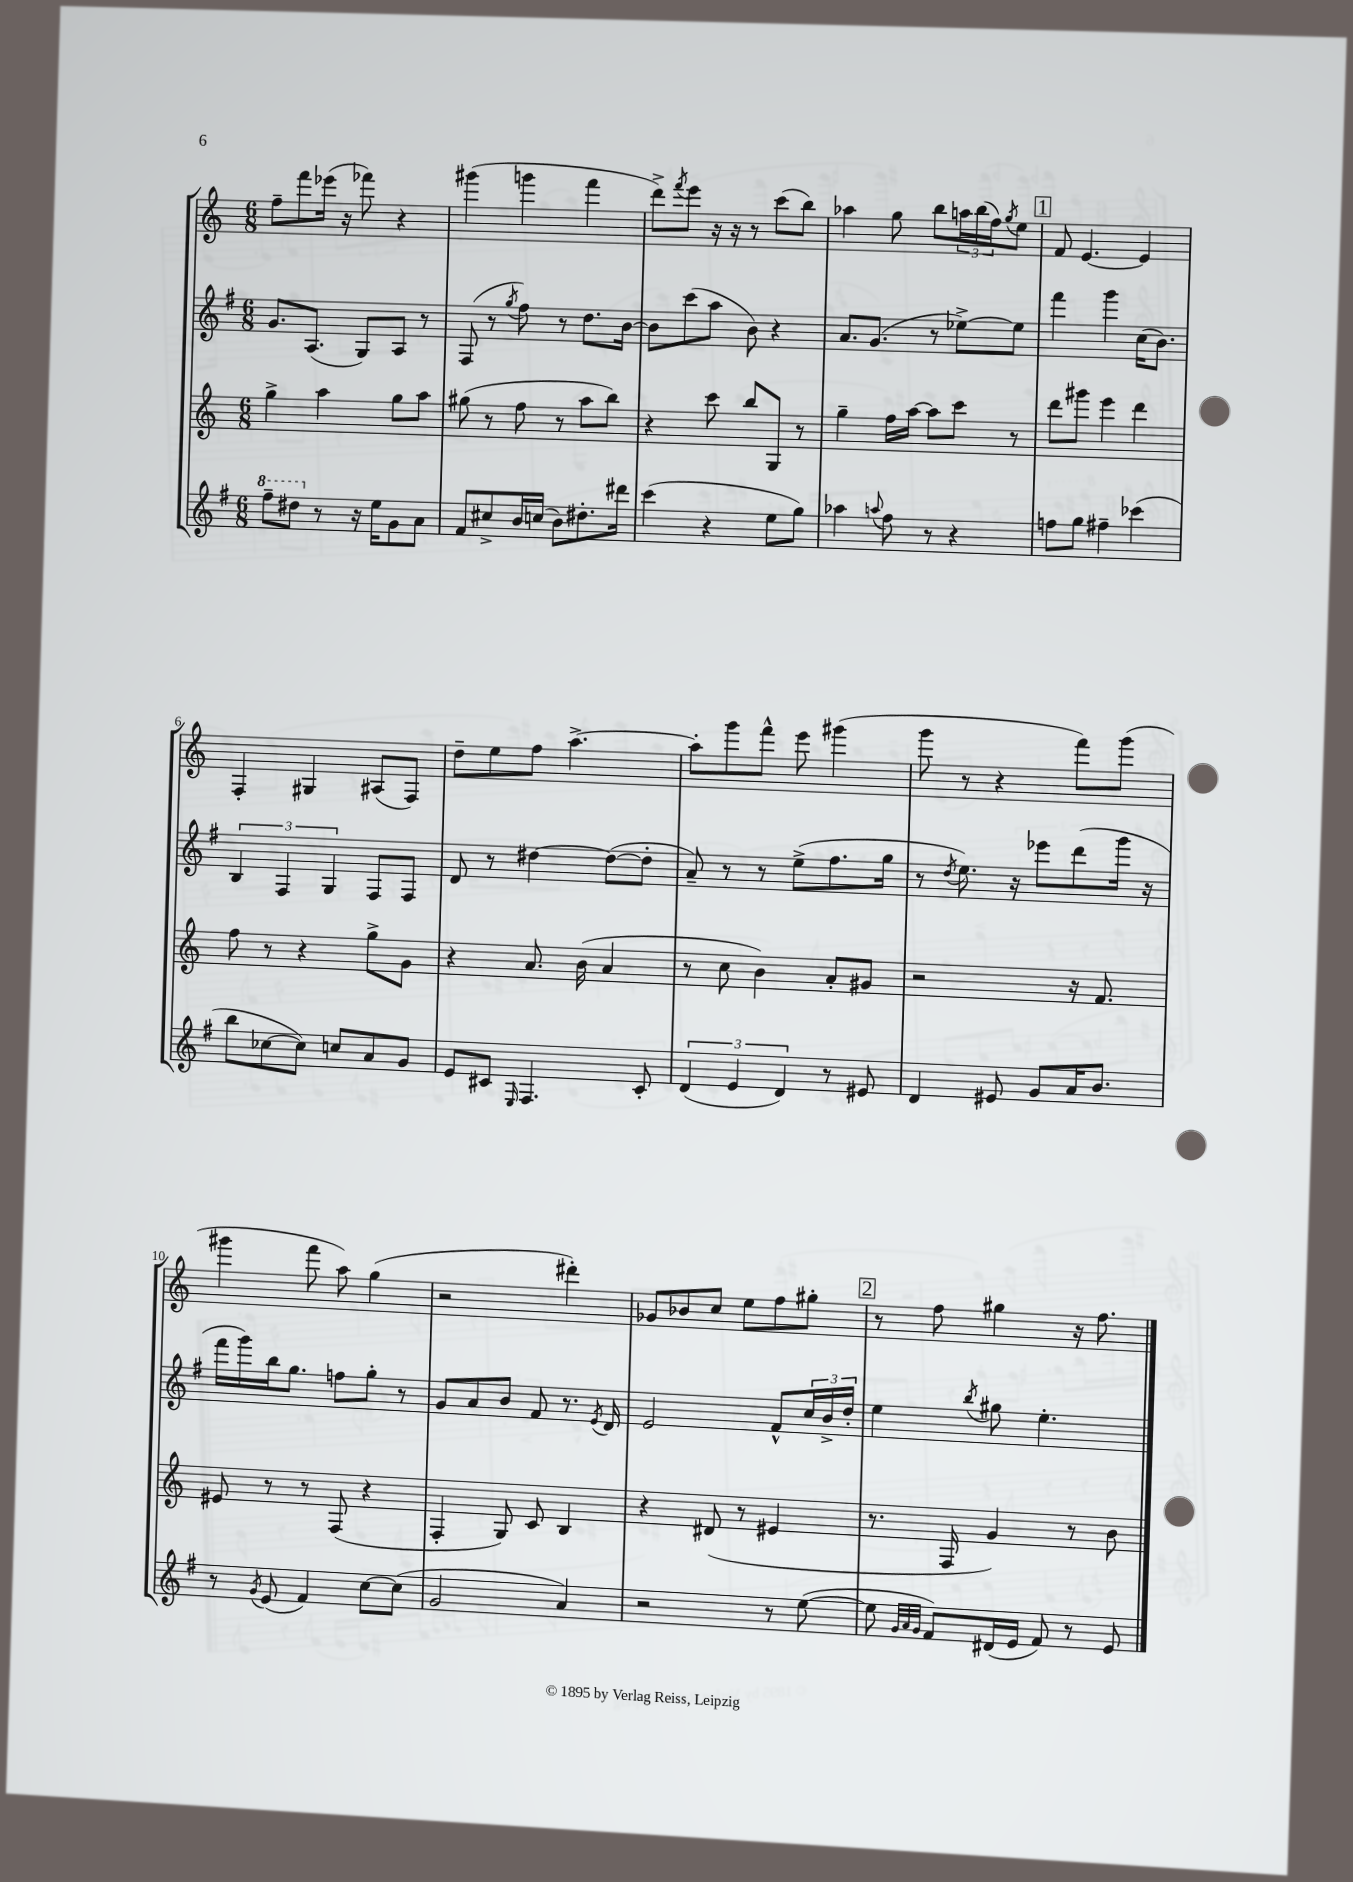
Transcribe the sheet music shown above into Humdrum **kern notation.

**kern	**kern	**kern	**kern
*staff4	*staff3	*staff2	*staff1
*clefG2	*clefG2	*clefG2	*clefG2
*k[f#]	*k[]	*k[f#]	*k[]
*M6/8	*M6/8	*M6/8	*M6/8
8fff#~\L	4gg^\	8.g/L	8ff~\L
8ddd#\J	.	.	8fff\
.	.	(8.A/J	.
8r	4aa\	.	(16eee-\Jk
.	.	.	16r
16r	.	8G/L)	8fff-\)
16ee\LK	.	.	.
8g\	8gg\L	8A/J	4r
8a\J	8aa\J	8r	.
=	=	=	=
8f#/L	(8gg#\	(8F#/	(4ggg#\
8cc#^/	8r	8r	.
.	.	8qgg/	.
16b/L	8ff\	8ff#\)	4ggg\
(16cc/JJ	.	.	.
8b\L)	8r	8r	.
8.dd#'\	8aa\L	8.dd\L	4fff\
.	8bb\J)	.	.
16ddd#\Jk	.	[16b\Jk	.
=	=	=	=
(4ccc\	4r	8b\]L	8ddd^\L)
.	.	.	8qfff/
.	.	(8ccc\	8eee\J
4r	8ccc\	8aa\J	16r
.	.	.	16r
.	8bb/L	8b\)	8r
8ee\L	8G/J	4r	(8ccc\L
8gg\J)	8r	.	8bb\J)
=	=	=	=
4aa-\	4gg~\	8.a/L	4aa-\
.	.	(8.g/J	.
8qqaa/	.	.	.
8ff#\	16ff\LL	.	8gg\
.	[16aa\JJ	.	.
8r	8aa\]L	8r	8bb\L
4r	8ccc\J	[8ee-^\L)	24aa\L
.	.	.	(24bb\
.	.	.	24ff\J)
.	.	.	8qgg/
.	8r	8ee-\]J	8ee\J
=	=	=	=
8ff\L	8ddd\L	4fff#\	8f/
8gg\J	8ggg#\J	.	[4.e/
4ff#~\	4eee\	4ggg\	.
(4ccc-\	4ddd\	(16cc\LK	4e/]
.	.	8.b\J)	.
=	=	=	=
8bb\L	8ff\	6B/	4F'/
[8cc-\	8r	.	.
.	.	6F#/	.
8cc-\]J)	4r	.	4G#/
.	.	6G/	.
8cc/L	.	.	.
8a/	8gg^\L	8F#/L	(8A#/L
8g/J	8g\J	8F#/J	8F/J)
=	=	=	=
8e/L	4r	8d/	8dd~\L
8c#/J	.	8r	8ee\
16qqE/	.	.	.
4.F#/	8.a/	[4dd#\	8ff\J
.	.	.	[4.aa^\
.	(16b\	.	.
.	4a/	(8dd#\_L	.
8c#'/	.	8dd#'\]J	.
=	=	=	=
(6d/	8r	8a~/)	8aa'\]L
.	8cc\	8r	8ggg\
6e/	.	.	.
.	4b\)	8r	8fff^^\J
6d/)	.	.	.
.	.	(8ee^\L	8eee\
8r	8a'/L	8.ff#\	(4ggg#\
8e#/	8g#/J	.	.
.	.	16gg\Jk	.
=	=	=	=
4d/	2r	8r	8ggg\
.	.	8qdd/	.
.	.	8.ee\)	8r
8e#/	.	.	4r
.	.	16r	.
8g/L	.	8eee-\L	.
16a/K	16r	(8ddd\	8fff\L)
8.b/J	8.f/	.	.
.	.	16ggg\Jk	(8ggg\J
.	.	16r	.
=	=	=	=
8r	8e#/	16fff#\LL	4ggg#\
.	.	16ggg\)	.
8qg/	.	.	.
(8e/	8r	16bb\J	.
.	.	8.gg\J	.
4f#/)	8r	.	8fff\
.	(8F/	8ff\L	8aa\)
[8cc\L	4r	8gg'\J	(4gg\
(8cc\]J	.	8r	.
=	=	=	=
2g/	4F'/	8g/L	2r
.	.	8a/	.
.	8G/)	8b/J	.
.	8c/	8f#/	.
4a/)	4B/	8.r	4ddd#'\)
.	.	8qe/	.
.	.	16d/	.
=	=	=	=
2r	4r	2e/	8g-/L
.	.	.	8b-/
.	(8d#/	.	8cc/J
.	8r	.	8ee\L
8r	4e#/	8f#^^/L	8ff\
([8ee\	.	24cc/L	8gg#'\J
.	.	24b^/	.
.	.	24dd'/JJ	.
=	=	=	=
8ee\]	8.r	4ee\	8r
32qqg/LLL	.	.	.
32qqa/	.	.	.
32qqg/JJJ	.	.	.
8f#/L)	.	.	8ff\
.	16F/	.	.
.	.	8qbb/	.
(16d#/L	4g/)	8gg#\	4gg#\
16e/JJ	.	.	.
8f#/)	.	4.ee'\	.
8r	8r	.	16r
.	.	.	8.ff\
8e/	8b\	.	.
==	==	==	==
*-	*-	*-	*-
